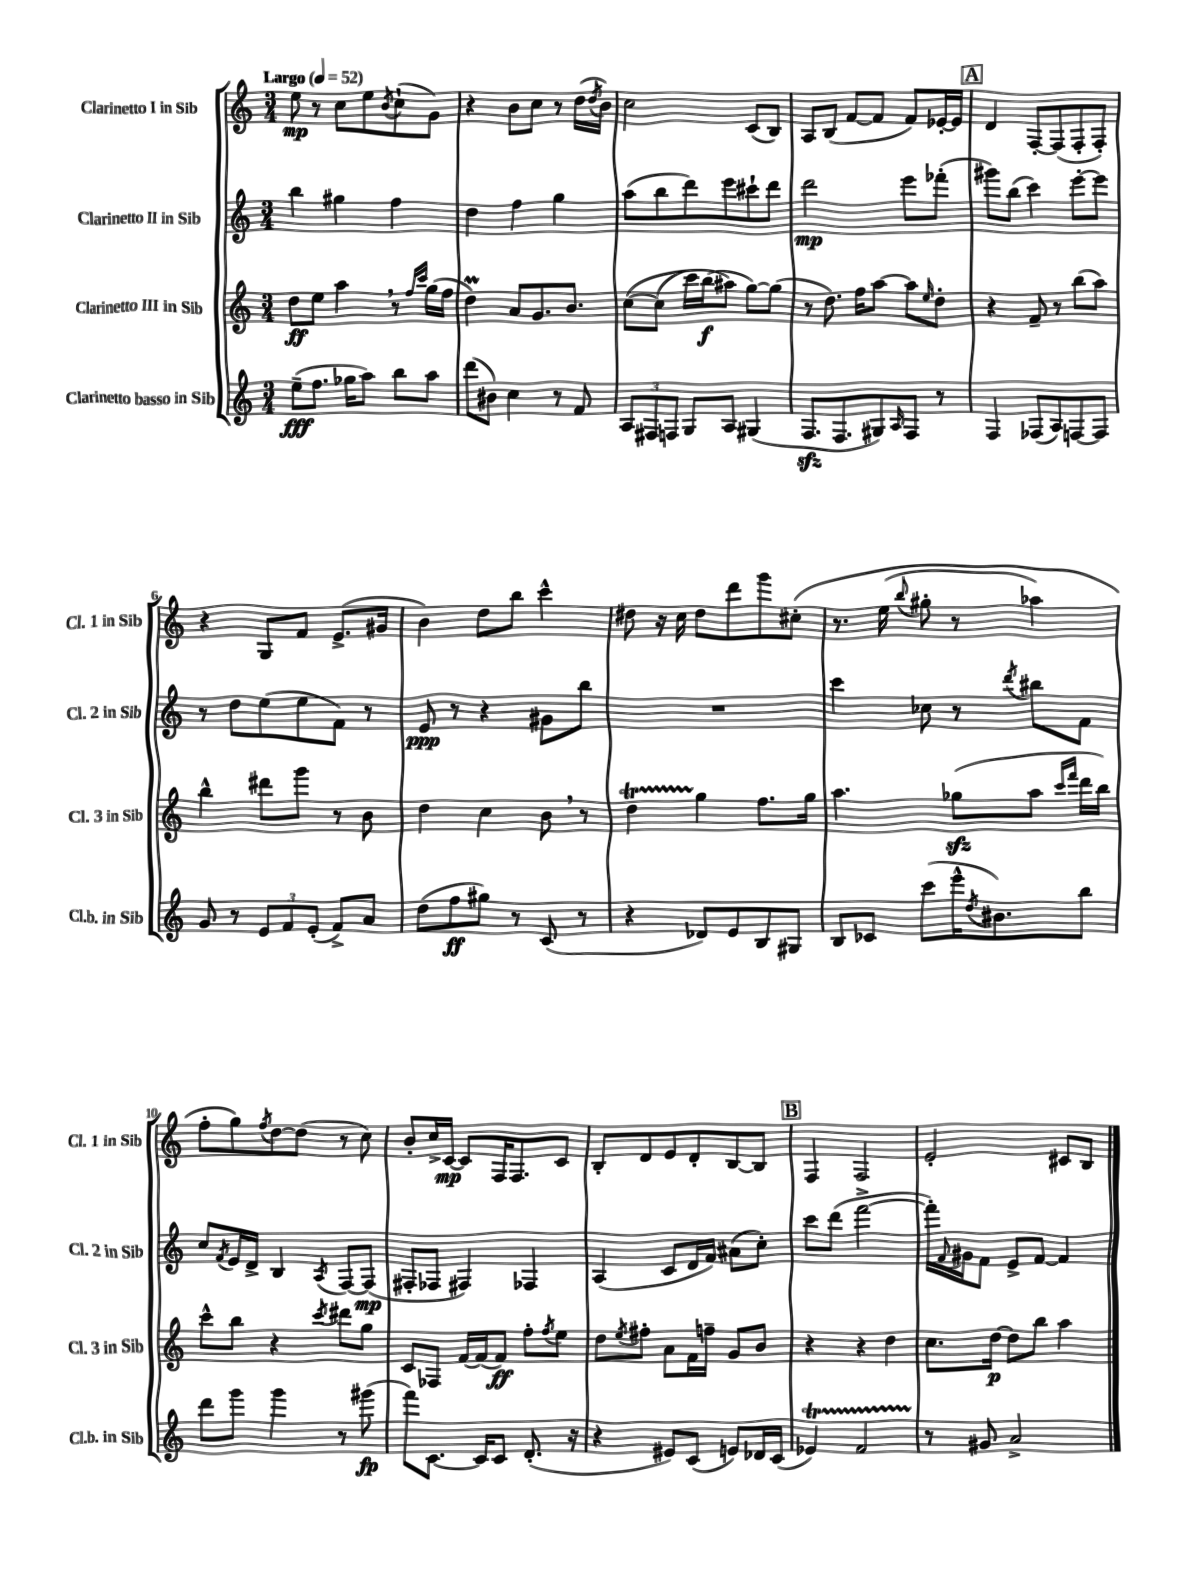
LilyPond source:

<<
\new StaffGroup <<
\new Staff = "s0" \with { instrumentName = "Clarinetto I in Sib" shortInstrumentName = "Cl. 1 in Sib" } {
    \clef treble \key c \major \numericTimeSignature \time 3/4 \tempo "Largo" 4 = 52
    e''8\mp r8 c''8 e''8 \acciaccatura { b'8 } c''8-!( g'8) |
    r4 b'8 c''8 r8 d''16( \acciaccatura { d''8 } b'16) |
    c''2 c'8( b8) |
    a8 b8( f'8~ f'8 f'8) ees'16~-. ees'16 |
    \mark \markup { \box "A" } d'4 f8~-. f8( f8-. f8-.) |
    r4 g8 f'8 e'8.->( gis'16 |
    b'4) d''8 b''8 c'''4-^ |
    dis''8 r16 c''16 dis''8 d'''8 g'''8 cis''8-.\( |
    r8. e''16( \appoggiatura { b''8 } gis''8-. r8 aes''4) |
    f''8-. g''8\) \acciaccatura { f''8 } d''8~ d''8( r8 c''8) |
    b'8-. c''16-> c'16~\mp c'8 f16 f8. c'8 |
    b8-. d'8 e'8 d'8-. b8~ b8 |
    \mark \markup { \box "B" } f4 f2 |
    e'2-. cis'8 b8 \bar "|." |
}
\new Staff = "s1" \with { instrumentName = "Clarinetto II in Sib" shortInstrumentName = "Cl. 2 in Sib" } {
    \clef treble \key c \major \numericTimeSignature \time 3/4
    b''4 gis''4 f''4 |
    d''4 f''4 g''4 |
    a''8( b''8 d'''8) e'''8 cis'''8-! d'''8 |
    d'''2\mp e'''8 fes'''8-.( |
    \mark \markup { \box "A" } gis'''8) b''8( c'''4) e'''8~-. e'''8 |
    r8 d''8 e''8( e''8 f'8) r8 |
    e'8\ppp r8 r4 gis'8 b''8 |
    R2. |
    c'''4 ces''8 r8 \acciaccatura { d'''8 } bis''8 f'8 |
    c''8 \acciaccatura { f'8 } e'16 d'16-> b4 \acciaccatura { a8 } f8~ f8\mp( |
    fis8-. fes8 fis4) fes4 |
    a4( c'8 d'16 f'16) ais'8( c''8-.) |
    \mark \markup { \box "B" } c'''8 d'''8( f'''2~-> |
    f'''16-.) \appoggiatura { f'8 } gis'16 f'8 e'8-> f'8~ f'4 \bar "|." |
}
\new Staff = "s2" \with { instrumentName = "Clarinetto III in Sib" shortInstrumentName = "Cl. 3 in Sib" } {
    \clef treble \key c \major \numericTimeSignature \time 3/4
    d''8\ff e''8 a''4 \breathe r8 \grace { f''16 c'''16 } g''16( f''16 |
    d''4\prall) a'8 g'8. b'8. |
    c''8~\( c''8( c'''16) b''16\f( ais''8\) g''8~) g''8( |
    r8 d''8.) f''16 a''8~ a''8 \grace { e''16 } d''8-. |
    \mark \markup { \box "A" } r4 f'8-- r8 b''8( a''8) |
    b''4-^ dis'''8 g'''8 r8 b'8 |
    d''4 c''4 b'8 \breathe r8 |
    d''4\startTrillSpan g''4\stopTrillSpan f''8. g''16 |
    a''4. ges''8\sfz( a''8 \grace { c'''16 f'''16 } d'''16 b''16) |
    c'''8-^ b''8 r4 \acciaccatura { c'''8 } dis'''8 g''8 |
    c'8 fes8 f'16~ f'16( f'8\ff) f''8-. \acciaccatura { f''8 } e''8 |
    d''8 \acciaccatura { e''8 } fis''8-. a'8 f'16 f''16-- g'8 b'8 |
    \mark \markup { \box "B" } r4 r4 d''4 |
    c''8. d''16~\p d''8 b''8 a''4 \bar "|." |
}
\new Staff = "s3" \with { instrumentName = "Clarinetto basso in Sib" shortInstrumentName = "Cl.b. in Sib" } {
    \clef treble \key c \major \numericTimeSignature \time 3/4
    e''8--\fff( f''8. ges''16 a''8) b''8 a''8 |
    d'''8( bis'8) c''4 r8 f'8 |
    \tuplet 3/2 { a8 fis8 f8 } g8 a8 gis4( |
    f8.\sfz f8. gis8) \grace { a16 } f8 r8 |
    \mark \markup { \box "A" } f4 fes8( a8) f8~ f8 |
    g'8 r8 \tuplet 3/2 { e'8 f'8 e'8-.( } f'8->) a'8 |
    d''8( f''8\ff gis''8) r8 c'8( r8 |
    r4 des'8) e'8 b8 gis8 |
    b8 ces'8 c'''8( e'''16-^ \acciaccatura { d''8 } bis'8.) b''8 |
    d'''8 g'''8 g'''4 r8 gis'''8\fp( |
    f'''8) c'8.~ c'16 c'8 d'8.-.( r16 |
    r4 eis'8) c'8( e'8) des'16 c'16( |
    \mark \markup { \box "B" } ees'4\startTrillSpan) f'2 |
    r8\stopTrillSpan gis'8 a'2-> \bar "|." |
}
>>
>>
